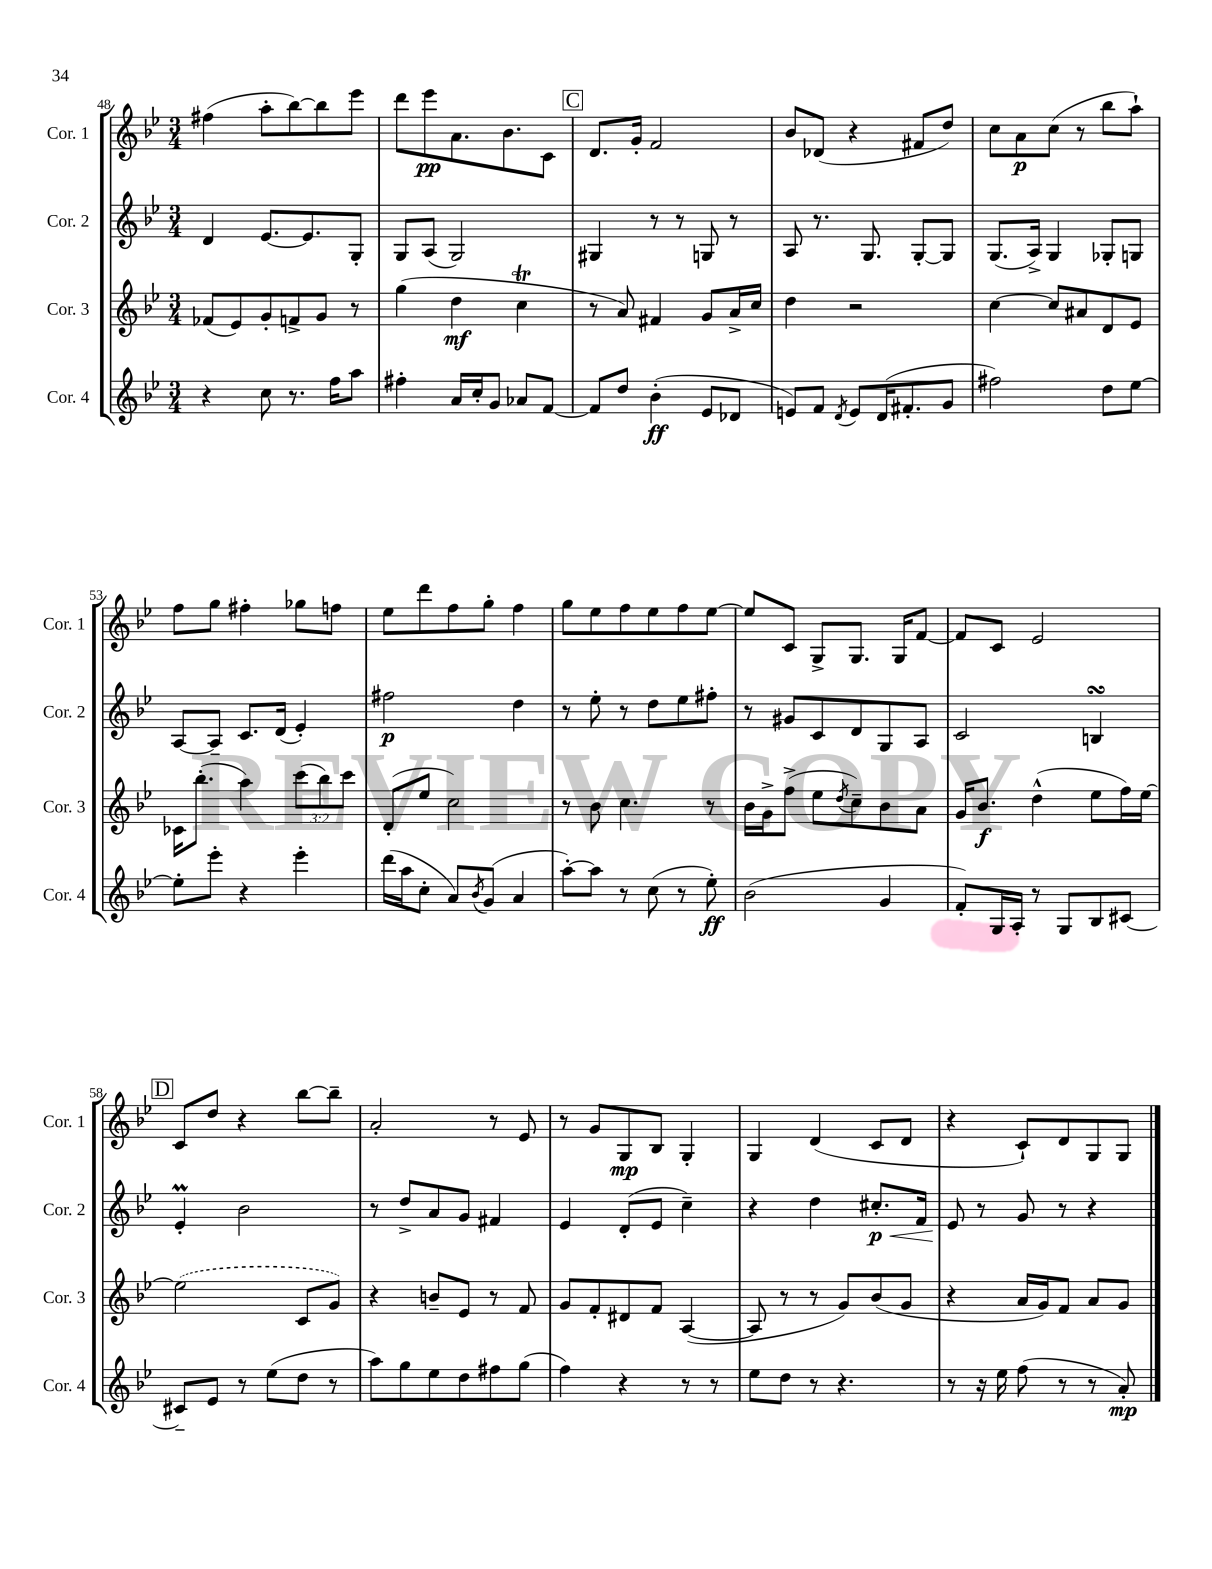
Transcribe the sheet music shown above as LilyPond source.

<<
\new StaffGroup <<
\new Staff = "s0" \with { instrumentName = "Cor. 1" shortInstrumentName = "Cor. 1" } {
    \clef treble \key bes \major \numericTimeSignature \time 3/4
    fis''4( a''8-. bes''8~) bes''8 ees'''8 |
    d'''8 ees'''8\pp a'8. bes'8. c'8 |
    \mark \markup { \box "C" } d'8. g'16-. f'2 |
    bes'8 des'8( r4 fis'8 d''8) |
    c''8 a'8\p c''8( r8 bes''8 a''8-!) |
    f''8 g''8 fis''4-. ges''8 f''8 |
    ees''8 d'''8 f''8 g''8-. f''4 |
    g''8 ees''8 f''8 ees''8 f''8 ees''8~ |
    ees''8 c'8 g8-> g8. g16 f'8~ |
    f'8 c'8 ees'2 |
    \mark \markup { \box "D" } c'8 d''8 r4 bes''8~ bes''8-- |
    a'2-. r8 ees'8 |
    r8 g'8 g8\mp bes8 g4-. |
    g4 d'4( c'8 d'8 |
    r4 c'8-!) d'8 g8 g8 \bar "|." |
}
\new Staff = "s1" \with { instrumentName = "Cor. 2" shortInstrumentName = "Cor. 2" } {
    \clef treble \key bes \major \numericTimeSignature \time 3/4
    d'4 ees'8.~ ees'8. g8-. |
    g8 a8( g2) |
    \mark \markup { \box "C" } gis4 r8 r8 g8 r8 |
    a8 r8. g8. g8~-. g8 |
    g8.( a16->) g4 ges8-. g8 |
    a8~ a8-- c'8. d'16( ees'4-.) |
    fis''2\p d''4 |
    r8 ees''8-. r8 d''8 ees''8 fis''8-. |
    r8 gis'8 c'8 d'8 g8 a8 |
    c'2 b4\turn |
    \mark \markup { \box "D" } ees'4-.\prall bes'2 |
    r8 d''8-> a'8 g'8 fis'4 |
    ees'4 d'8-.( ees'8 c''4--) |
    r4 d''4 cis''8.-.\p\< f'16 |
    ees'8\! r8 g'8 r8 r4 \bar "|." |
}
\new Staff = "s2" \with { instrumentName = "Cor. 3" shortInstrumentName = "Cor. 3" } {
    \clef treble \key bes \major \numericTimeSignature \time 3/4 \override Staff.TupletNumber.text = #tuplet-number::calc-fraction-text
    fes'8( ees'8) g'8-. f'8-> g'8 r8 |
    g''4( d''4\mf c''4\trill |
    \mark \markup { \box "C" } r8 a'8) fis'4 g'8 a'16-> c''16 |
    d''4 r2 |
    c''4~ c''8 ais'8 d'8 ees'8 |
    ces'16 bes''8.-.( a''4) \tuplet 3/2 { c'''8( bes''8) c'''8 } |
    d'8-.( ees''8 c''2) |
    r8 bes'8 c''4. r8 |
    bes'16 g'16-> f''8->( ees''8 \acciaccatura { d''8 } c''8--) bes'8 a'8 |
    g'16 bes'8.\f d''4-^( ees''8 f''16) ees''16~ |
    \mark \markup { \box "D" } \once \slurDashed ees''2( c'8 g'8) |
    r4 b'8-- ees'8 r8 f'8 |
    g'8 f'8-. dis'8 f'8 a4~( |
    a8 r8 r8 g'8) bes'8( g'8 |
    r4 a'16 g'16) f'8 a'8 g'8 \bar "|." |
}
\new Staff = "s3" \with { instrumentName = "Cor. 4" shortInstrumentName = "Cor. 4" } {
    \clef treble \key bes \major \numericTimeSignature \time 3/4
    r4 c''8 r8. f''16 a''8 |
    fis''4-. a'16 c''16-. g'8 aes'8 f'8~ |
    \mark \markup { \box "C" } f'8 d''8 bes'4-.\ff( ees'8 des'8 |
    e'8) f'8 \acciaccatura { d'8 } e'8 d'16( fis'8.-. g'8 |
    fis''2) d''8 ees''8~ |
    ees''8-. ees'''8-. r4 ees'''4-. |
    d'''16( a''16 c''8-. a'8) \acciaccatura { bes'8 } g'8( a'4 |
    a''8~-.) a''8 r8 c''8( r8 ees''8-.\ff) |
    bes'2( g'4 |
    f'8-.) g16 a16-. r8 g8 bes8 cis'8~ |
    \mark \markup { \box "D" } cis'8-- ees'8 r8 ees''8( d''8 r8 |
    a''8) g''8 ees''8 d''8 fis''8 g''8( |
    f''4) r4 r8 r8 |
    ees''8 d''8 r8 r4. |
    r8 r16 ees''16 f''8( r8 r8 a'8-.\mp) \bar "|." |
}
>>
>>
\layout { \context { \Score currentBarNumber = #48 } }
